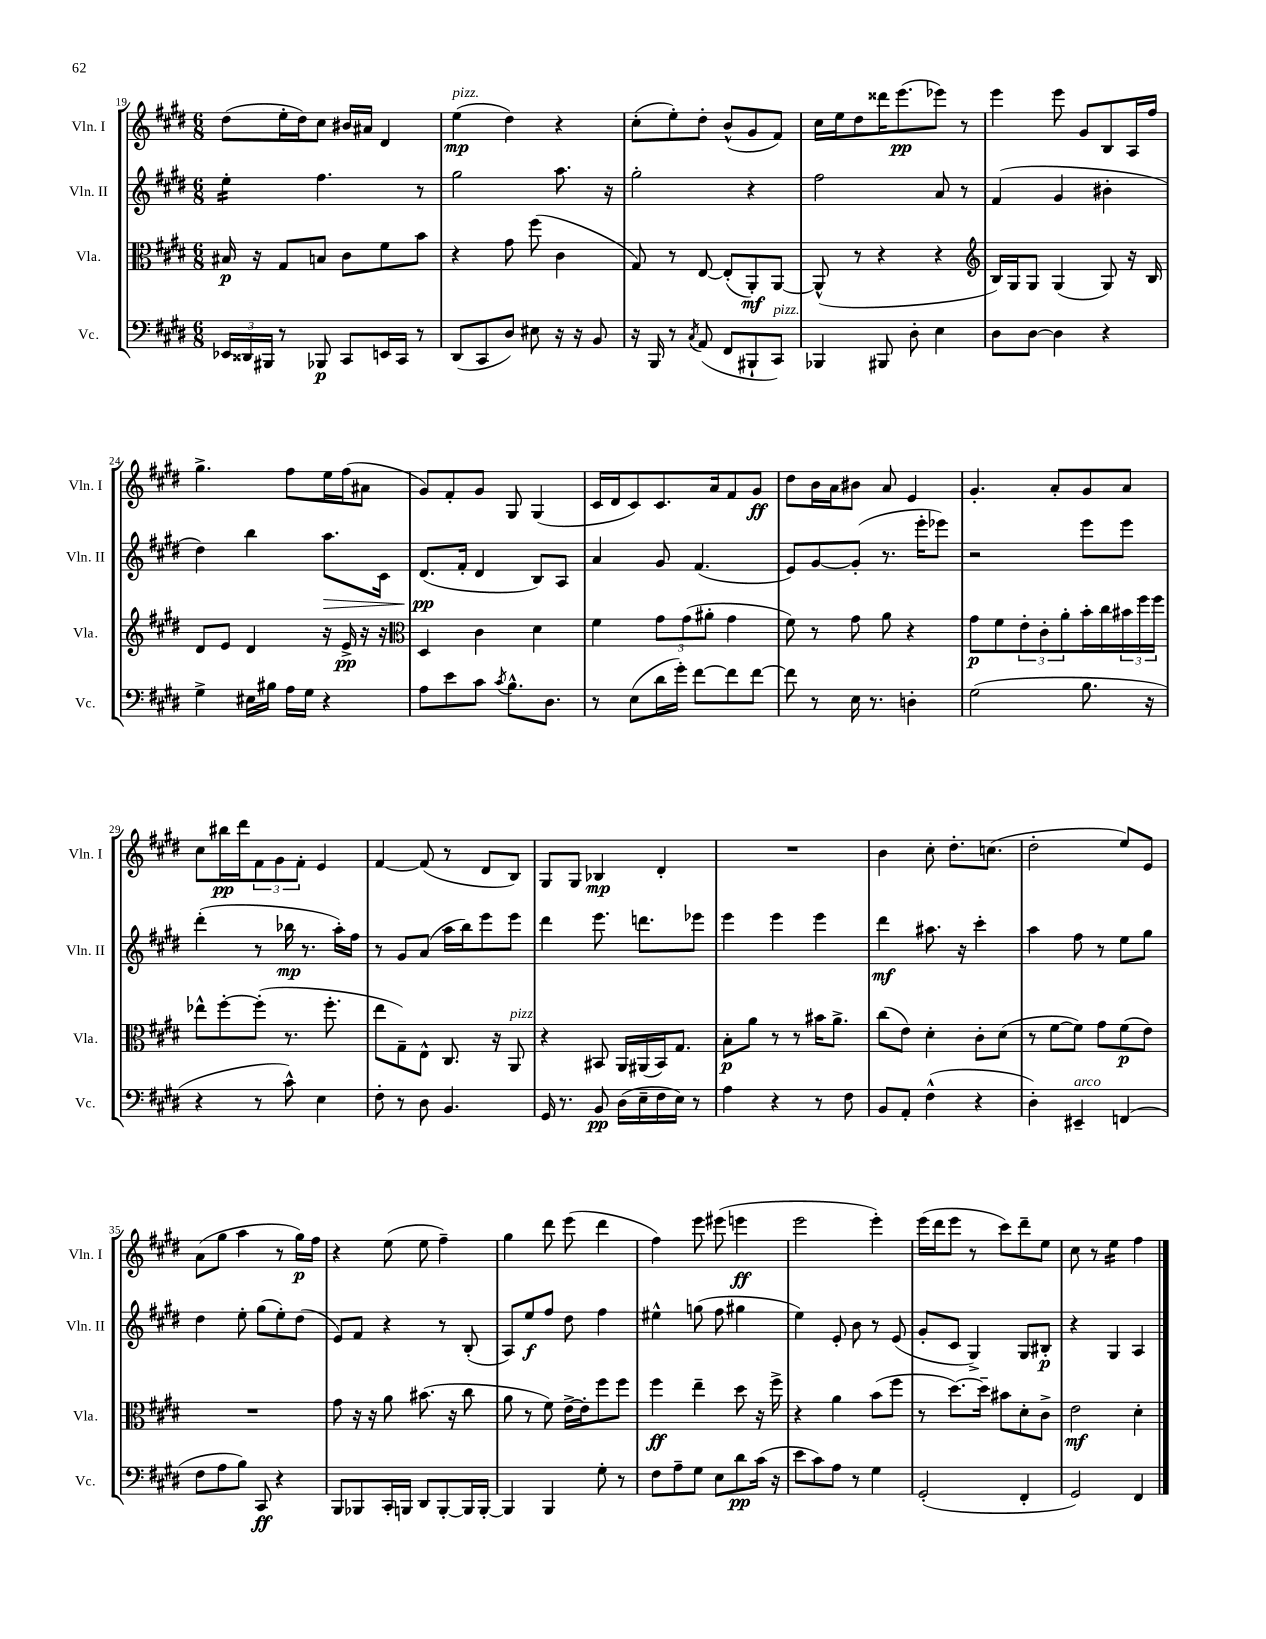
<<
\new StaffGroup <<
\new Staff = "s0" \with { instrumentName = "Vln. I" shortInstrumentName = "Vln. I" } {
    \clef treble \key e \major \numericTimeSignature \time 6/8
    dis''8( e''16-. dis''16) cis''8 bis'16 ais'16 dis'4 |
    e''4\mp^\markup { \italic "pizz." }( dis''4) r4 |
    cis''8-.( e''8-.) dis''8-. b'8-^( gis'8 fis'8) |
    cis''16 e''16 dis''8 disis'''16 e'''8.\pp( ees'''8) r8 |
    e'''4 e'''8 gis'8 b8 a16 fis''16 |
    gis''4.-> fis''8 e''16 fis''16( ais'8 |
    gis'8) fis'8-. gis'8 gis8 gis4( |
    cis'16 dis'16 cis'8) cis'8. a'16 fis'8 gis'8\ff |
    dis''8 b'16 a'16 bis'8 a'8 e'4 |
    gis'4.-. a'8-. gis'8 a'8 |
    cis''8 bis''16\pp dis'''16 \tuplet 3/2 { fis'8 gis'8 fis'8-. } e'4 |
    fis'4~ fis'8( r8 dis'8 b8) |
    gis8 gis8 bes4\mp dis'4-. |
    R2. |
    b'4 cis''8-. dis''8.-. c''8.( |
    dis''2-. e''8) e'8 |
    a'8( gis''8 a''4 r8 gis''16\p) fis''16 |
    r4 e''8( e''8 fis''4--) |
    gis''4 dis'''8 e'''8( dis'''4 |
    fis''4) e'''8 eis'''8( e'''4\ff |
    e'''2 e'''4-.) |
    e'''16( dis'''16 e'''8 r8 cis'''8) dis'''8-- e''8 |
    cis''8 r8 e''4:16 fis''4 \bar "|." |
}
\new Staff = "s1" \with { instrumentName = "Vln. II" shortInstrumentName = "Vln. II" } {
    \clef treble \key e \major \numericTimeSignature \time 6/8
    e''4:16-. fis''4. r8 |
    gis''2 a''8. r16 |
    gis''2-. r4 |
    fis''2 a'8 r8 |
    fis'4( gis'4 bis'4-. |
    dis''4) b''4 a''8.\> cis'16 |
    dis'8.\pp\!( fis'16-. dis'4 b8) a8 |
    a'4 gis'8 fis'4.( |
    e'8) gis'8~ gis'8-.( r8. e'''16-. ees'''8) |
    r2 e'''8 e'''8 |
    dis'''4-.( r8 bes''16\mp r8. a''16-.) fis''16 |
    r8 gis'8 a'8( a''16 b''16) e'''8 e'''8 |
    dis'''4 e'''8. d'''8. ees'''8 |
    e'''4 e'''4 e'''4 |
    dis'''4\mf ais''8. r16 cis'''4-. |
    a''4 fis''8 r8 e''8 gis''8 |
    dis''4 e''8-. gis''8( e''8-.) dis''8( |
    e'8) fis'8 r4 r8 b8-.( |
    a8) e''8\f fis''8 dis''8 fis''4 |
    eis''4-^ g''8( fis''8 gis''4 |
    e''4) e'8-. b'8 r8 e'8( |
    gis'8-. cis'8 gis4->) gis8 bis8-.\p |
    r4 gis4 a4 \bar "|." |
}
\new Staff = "s2" \with { instrumentName = "Vla." shortInstrumentName = "Vla." } {
    \clef alto \key e \major \numericTimeSignature \time 6/8
    bis16\p r16 gis8 b8 cis'8 fis'8 b'8 |
    r4 gis'8 fis''8( cis'4 |
    gis8) r8 e8~ e8-.( a,8-.\mf) a,8~ |
    a,8-^( r8 r4 r4 |
    \clef treble b16) gis16 gis8 gis4( gis8) r16 b16 |
    dis'8 e'8 dis'4 r16 e'16->\pp r16 r16 |
    \clef alto dis4 cis'4 dis'4 |
    fis'4 \tuplet 3/2 { gis'8 gis'8( ais'8-. } gis'4 |
    fis'8) r8 gis'8 a'8 r4 |
    gis'8\p fis'8 \tuplet 3/2 { e'8-. cis'8-. a'8-. } b'16-. cis''16 \tuplet 3/2 { bis'16 fis''16 fis''16 } |
    ees''8-^ fis''8~-. fis''8-.( r8. fis''8.-. |
    e''8 gis8--) e8-^ cis8. r16 a,8^\markup { \italic "pizz." } |
    r4 bis,8 a,16 ais,16( bis,16) gis8. |
    b8-.\p a'8 r8 r8 bis'16 a'8.-> |
    cis''8( e'8) dis'4-. cis'8-. dis'8( |
    r8 fis'8~ fis'8) gis'8 fis'8\p( e'8) |
    R2. |
    gis'8 r16 r16 a'8 bis'8.( r16 cis''8 |
    a'8 r8 fis'8) e'16~-> e'16-. fis''8 fis''8 |
    fis''4\ff e''4-- dis''8 r16 fis''16-> |
    r4 a'4 b'8( fis''8 |
    r8 dis''8.~) dis''16-- bis'8 dis'8-. cis'8-> |
    e'2\mf dis'4-. \bar "|." |
}
\new Staff = "s3" \with { instrumentName = "Vc." shortInstrumentName = "Vc." } {
    \clef bass \key e \major \numericTimeSignature \time 6/8
    \tuplet 3/2 { ees,16 disis,16 bis,,16 } r8 bes,,8\p cis,8 e,16 cis,16 r8 |
    dis,8( cis,8 dis8) eis8 r16 r16 b,8 |
    r16 b,,16 r8 \acciaccatura { cis8 } a,8( fis,8 bis,,8-! cis,8^\markup { \italic "pizz." }) |
    bes,,4 bis,,8 dis8-. e4 |
    dis8 dis8~ dis4 r4 |
    gis4-> eis16 bis16 a16 gis16 r4 |
    a8 e'8 cis'8 \acciaccatura { cis'8 } b8.-^ dis8. |
    r8 e8( dis'16 gis'16-.) fis'8~ fis'8 fis'8~ |
    fis'8 r8 e16 r8. d4-. |
    gis2( b8. r16 |
    r4 r8 cis'8-^) e4 |
    fis8-. r8 dis8 b,4. |
    gis,16 r8. b,8\pp dis16( e16-- fis16 e16) r8 |
    a4 r4 r8 fis8 |
    b,8 a,8-. fis4-^( r4 |
    dis4-.) eis,4--^\markup { \italic "arco" } f,4( |
    fis8 a8 b8) cis,8\ff r4 |
    b,,8 bes,,8 cis,16-. b,,16 dis,8 b,,8~-. b,,16 b,,16~-. |
    b,,4 b,,4 gis8-. r8 |
    fis8 a8-- gis8 e8 dis'8\pp cis'16( r16 |
    e'8 cis'8) a8 r8 gis4 |
    gis,2-.( fis,4-. |
    gis,2) fis,4 \bar "|." |
}
>>
>>
\layout { \context { \Score currentBarNumber = #19 } }
